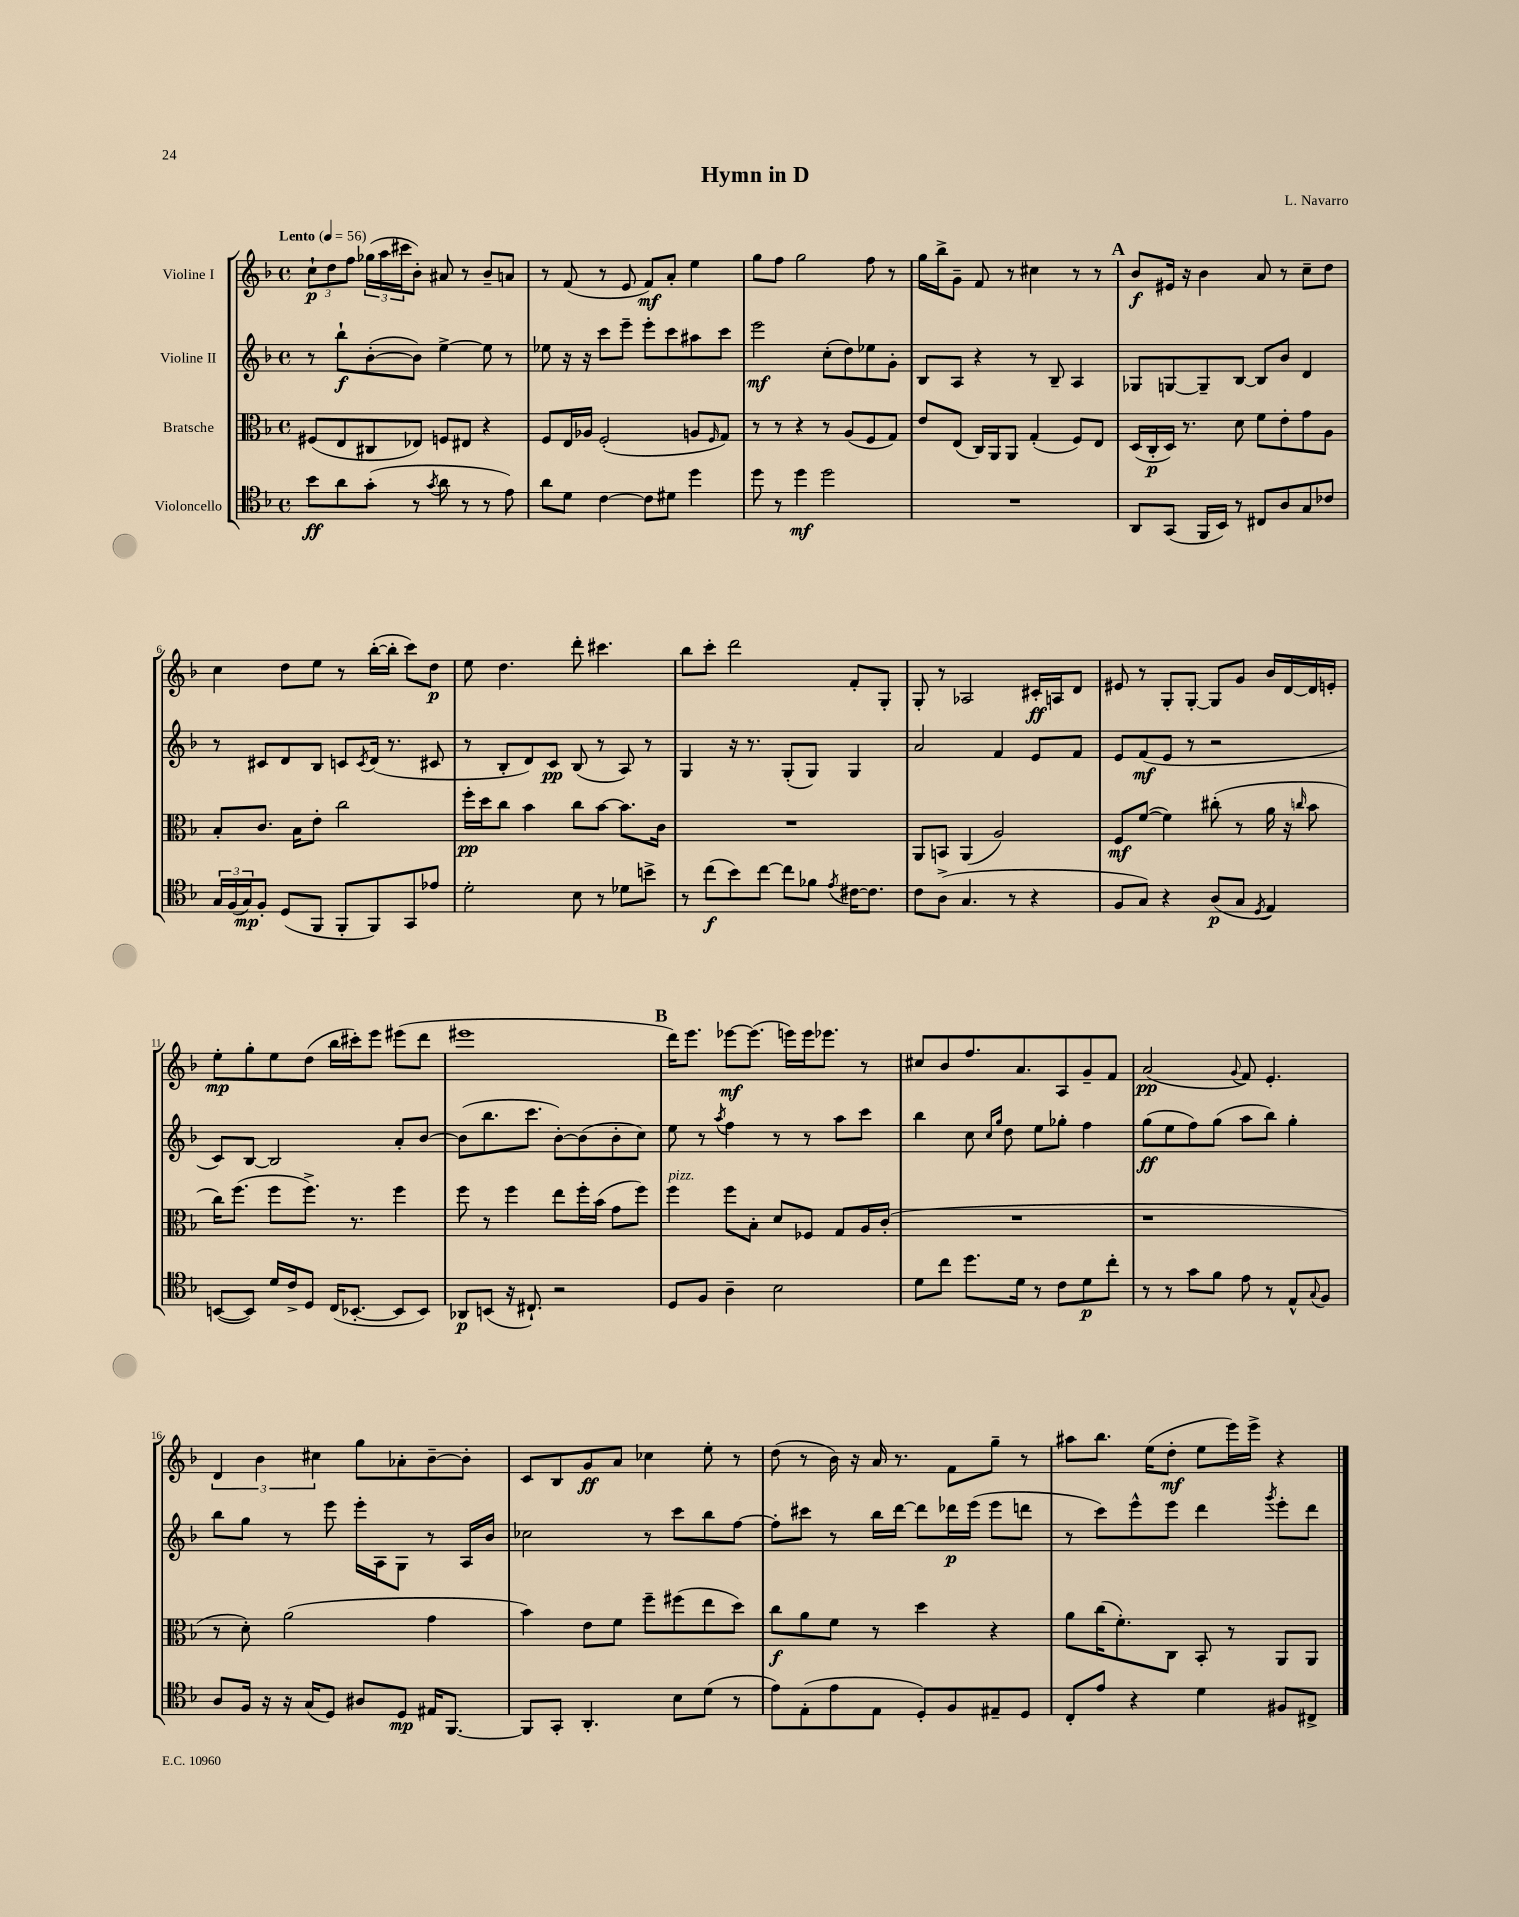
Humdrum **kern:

**kern	**dynam	**kern	**dynam	**kern	**dynam	**kern	**dynam
*part4	*part4	*part3	*part3	*part2	*part2	*part1	*part1
*staff4	*staff4	*staff3	*staff3	*staff2	*staff2	*staff1	*staff1
*I"Violoncello	*	*I"Bratsche	*	*I"Violine II	*	*I"Violine I	*
*clefC4	*	*clefC3	*	*clefG2	*	*clefG2	*
*k[b-]	*	*k[b-]	*	*k[b-]	*	*k[b-]	*
*M4/4	*	*M4/4	*	*M4/4	*	*M4/4	*
*met(c)	*	*met(c)	*	*met(c)	*	*met(c)	*
*MM56	*	*MM56	*	*MM56	*	*MM56	*
=1	=1	=1	=1	=1	=1	=1	=1
!	!	!	!	!	!	!LO:TX:a:B:t=Lento	!
8b-\L	ff	(8F#X/L	.	8r	.	12cc`\L	p
.	.	.	.	.	.	12dd\	.
8a\	.	8E/	.	8bb-`\L	f	.	.
.	.	.	.	.	.	12ff\J	.
(8g'\J	.	8C#X/	.	([8b-'\	.	(24gg-X\LL	.
.	.	.	.	.	.	24aa\	.
.	.	.	.	.	.	24ccc#X\J	.
8r	.	8E-X/J)	.	8b-\J])	.	8b-'\J)	.
8qg/	.	.	.	.	.	.	.
8a\	.	8Fn/L	.	[4ee^\	.	8a#X/	.
8r	.	8E#X/J	.	.	.	8r	.
8r	.	4r	.	8ee\]	.	8b-~/L	.
8e\)	.	.	.	8r	.	8an/J	.
=2	=2	=2	=2	=2	=2	=2	=2
8a\L	.	8F/L	.	8ee-X\	.	8r	.
8d\J	.	16E/L	.	16r	.	(8f/	.
.	.	16A-X/JJ	.	16r	.	.	.
[4c\	.	(2F'/	.	8ccc\L	.	8r	.
.	.	.	.	8eee~\J	.	8e/	.
8c\L]	.	.	.	8eee'\L	.	8f/L)	mf
8d#X\J	.	.	.	8ccc\	.	8a'/J	.
4dd\	.	8An/L	.	8aa#X\	.	4ee\	.
.	.	16qqF/	.	.	.	.	.
.	.	8G/J)	.	8ccc\J	.	.	.
=3	=3	=3	=3	=3	=3	=3	=3
8dd\	.	8r	.	2eee\	mf	8gg\L	.
8r	.	8r	.	.	.	8ff\J	.
4dd\	mf	4r	.	.	.	2gg\	.
2dd\	.	8r	.	(8cc'\L	.	.	.
.	.	(8A/L	.	8dd\)	.	.	.
.	.	8F/	.	8ee-X\	.	8ff\	.
.	.	8G/J)	.	8g'\J	.	8r	.
=4	=4	=4	=4	=4	=4	=4	=4
1r	.	8e/L	.	8B-/L	.	16gg\LL	.
.	.	.	.	.	.	16bb-^\J	.
.	.	(8E/J	.	8A/J	.	8g~\J	.
.	.	16C/LL)	.	4r	.	8f/	.
.	.	16AA/J	.	.	.	.	.
.	.	8AA/J	.	.	.	8r	.
.	.	(4G'/	.	8r	.	4cc#X\	.
.	.	.	.	8B-~/	.	.	.
.	.	8F/L)	.	4A/	.	8r	.
.	.	8E/J	.	.	.	8r	.
!!LO:REH:place=s1:t=A
=5	=5	=5	=5	=5	=5	=5	=5
8AA/L	.	(16D/LL	.	8G-X/L	.	8b-/L	f
.	.	16C'/	p	.	.	.	.
(8GG/J	.	16D/JJ)	.	[8Gn/	.	16e#X/Jk	.
.	.	8.r	.	.	.	16r	.
16FF/LL	.	.	.	8G~/]	.	4b-\	.
16BB-/JJ)	.	.	.	.	.	.	.
8r	.	8d\	.	[8B-/J	.	.	.
8C#X/L	.	8f\L	.	8B-/L]	.	8a/	.
8A/	.	8e'\	.	8b-/J	.	8r	.
8G/	.	8g\	.	4d/	.	8cc~\L	.
8c-X/J	.	8A\J	.	.	.	8dd\J	.
!!LO:LB:g=z
=6	=6	=6	=6	=6	=6	=6	=6
24G/LL	.	8B-'/L	.	8r	.	4cc\	.
(24F/	.	.	.	.	.	.	.
24G/J)	mp	.	.	.	.	.	.
8F'/J	.	8.c/J	.	8c#X/L	.	.	.
(8D/L	.	.	.	8d/	.	8dd\L	.
.	.	16B-\KL	.	.	.	.	.
8FF/J	.	8e'\J	.	8B-/J	.	8ee\J	.
8FF'/L	.	2cc\	.	8cn/L	.	8r	.
.	.	.	.	8qc/	.	.	.
8FF/)	.	.	.	(16d/Jk	.	([16bb-'\LL	.
.	.	.	.	8.r	.	16bb-'\JJ]	.
8GG/	.	.	.	.	.	8ccc\L)	.
8e-X/J	.	.	.	8c#X/	.	8dd\J	p
=7	=7	=7	=7	=7	=7	=7	=7
2d'\	.	16ff'\LL	pp	8r	.	8ee\	.
.	.	16dd\J	.	.	.	.	.
.	.	8cc\J	.	8B-'/L	.	4.dd\	.
.	.	4b-\	.	8d/)	.	.	.
.	.	.	.	8c/J	pp	.	.
8B-\	.	8cc\L	.	(8B-/	.	8ddd'\	.
8r	.	[8b-\J	.	8r	.	4.ccc#X\	.
8d-X\L	.	8.b-\L]	.	8A/)	.	.	.
8bn^\J	.	.	.	8r	.	.	.
.	.	16c\Jk	.	.	.	.	.
=8	=8	=8	=8	=8	=8	=8	=8
8r	.	1r	.	4G/	.	8bb-\L	.
(8cc\L	f	.	.	.	.	8ccc'\J	.
8b-\)	.	.	.	16r	.	2ddd\	.
.	.	.	.	8.r	.	.	.
[8cc\J	.	.	.	.	.	.	.
8cc\L]	.	.	.	(8G'/L	.	.	.
8f-X\J	.	.	.	8G/J)	.	.	.
8qe/	.	.	.	.	.	.	.
[16c#X\KL	.	.	.	4G/	.	8f'/L	.
8.c#\J]	.	.	.	.	.	.	.
.	.	.	.	.	.	8G'/J	.
=9	=9	=9	=9	=9	=9	=9	=9
8c\L	.	8AA/L	.	2a/	.	8G'/	.
(8A^\J	.	8BBn/J	.	.	.	8r	.
4.G/	.	(4AA/	.	.	.	2A-X/	.
.	.	2A/)	.	4f/	.	.	.
8r	.	.	.	.	.	.	.
4r	.	.	.	8e/L	.	16c#X'/LL	ff
.	.	.	.	.	.	16An/J	.
.	.	.	.	8f/J	.	8d/J	.
=10	=10	=10	=10	=10	=10	=10	=10
8F/L	.	8F/L	mf	8e/L	.	8e#X/	.
8G/J)	.	([8f/J	.	(8f/	mf	8r	.
4r	.	4f\])	.	8e/J	.	8G'/L	.
.	.	.	.	8r	.	[8G'/J	.
(8A/L	p	(8cc#X'\	.	2r	.	8G/L]	.
8G/J	.	8r	.	.	.	8g/J	.
8qD/	.	.	.	.	.	.	.
4E/)	.	16a\	.	.	.	16b-/LL	.
.	.	16r	.	.	.	[16d/	.
.	.	16qqccn/	.	.	.	.	.
.	.	8b-\	.	.	.	16d/]	.
.	.	.	.	.	.	16en'/JJ	.
!!LO:LB:g=z
=11	=11	=11	=11	=11	=11	=11	=11
([8BBn/L	.	16cc\KL)	.	8c/L)	.	8ee'\L	mp
.	.	(8.ff\J	.	.	.	.	.
8BB/J])	.	.	.	[8B-/J	.	8gg'\	.
16d/LL	.	8ff\L	.	2B-/]	.	8ee\	.
16c^/J	.	.	.	.	.	.	.
8D/J	.	8.ff^\J)	.	.	.	(8dd\J	.
(16C/KL	.	.	.	.	.	16bb-\LL	.
[8.BB-X'/J	.	8.r	.	.	.	16ccc#X'\J)	.
.	.	.	.	.	.	8eee\J	.
8BB-/L]	.	4ff\	.	8a'/L	.	(8eee#X\L	.
8BB-/J)	.	.	.	[8b-/J	.	8ddd\J	.
=12	=12	=12	=12	=12	=12	=12	=12
8AA-X/L	p	8ff\	.	(8b-\L]	.	1eee#X	.
(8BBn/J	.	8r	.	8.bb-\	.	.	.
16r	.	4ff\	.	.	.	.	.
8.C#X`/)	.	.	.	8.ccc\J	.	.	.
2r	.	8ee\L	.	[8b-'\L)	.	.	.
.	.	16ff'\L	.	(8b-\]	.	.	.
.	.	(16b-\JJ	.	.	.	.	.
.	.	8g\L	.	8b-'\	.	.	.
.	.	8ff\J)	.	8cc\J)	.	.	.
!!LO:REH:place=s1:t=B
=13	=13	=13	=13	=13	=13	=13	=13
!	!	!LO:TX:a:i:t=pizz.	!	!	!	!	!
8D/L	.	4ff\	.	8ee\	.	16ddd\KL)	.
.	.	.	.	.	.	8.eee\J	.
8F/J	.	.	.	8r	.	.	.
.	.	.	.	8qaa/	.	.	.
4A~\	.	8ff\L	.	4ff\	.	[8eee-X\L	mf
.	.	8B-'\J	.	.	.	(8.eee-\J]	.
2B-\	.	8d/L	.	8r	.	.	.
.	.	.	.	.	.	16eeen\LL)	.
.	.	8F-X/J	.	8r	.	16eee\J	.
.	.	.	.	.	.	8.eee-X\J	.
.	.	8G/L	.	8aa\L	.	.	.
.	.	16A/L	.	8ccc\J	.	8r	.
.	.	(16c'/JJ	.	.	.	.	.
=14	=14	=14	=14	=14	=14	=14	=14
8d\L	.	1r	.	4bb-\	.	8cc#X/L	.
8cc\J	.	.	.	.	.	8b-/	.
8.dd\L	.	.	.	8cc\	.	8.ff/	.
.	.	.	.	16qqcc/LL	.	.	.
.	.	.	.	16qqgg/JJ	.	.	.
.	.	.	.	8dd\	.	.	.
16d\Jk	.	.	.	.	.	8.a/	.
8r	.	.	.	8ee\L	.	.	.
8c\L	.	.	.	8gg-X'\J	.	8A/	.
8d\	p	.	.	4ff\	.	8g~/	.
8cc'\J	.	.	.	.	.	8f/J	.
=15	=15	=15	=15	=15	=15	=15	=15
8r	.	1r	.	(8gg\L	ff	(2a/	pp
8r	.	.	.	8ee\	.	.	.
8g\L	.	.	.	8ff\)	.	.	.
8f\J	.	.	.	(8gg\J	.	.	.
.	.	.	.	.	.	8qqg/	.
8e\	.	.	.	8aa\L	.	8f/)	.
8r	.	.	.	8bb-\J)	.	4.e'/	.
8E^^/L	.	.	.	4gg'\	.	.	.
8qqG/	.	.	.	.	.	.	.
8F/J	.	.	.	.	.	.	.
!!LO:LB:g=z
=16	=16	=16	=16	=16	=16	=16	=16
8A/L	.	8r	.	8bb-\L	.	6d/	.
16F/Jk	.	8d'\)	.	8gg\J	.	.	.
.	.	.	.	.	.	6b-\	.
16r	.	.	.	.	.	.	.
16r	.	(2a\	.	8r	.	.	.
(16G/KL	.	.	.	.	.	.	.
.	.	.	.	.	.	6cc#X\	.
8D/J)	.	.	.	8eee\	.	.	.
8A#X/L	.	.	.	16eee'\LL	.	8gg\L	.
.	.	.	.	16A\J	.	.	.
8D/J	mp	.	.	8G\J	.	8a-X'\	.
16E#X/KL	.	4g\	.	8r	.	[8b-~\	.
[8.FF/J	.	.	.	.	.	.	.
.	.	.	.	16A/LL	.	8b-'\J]	.
.	.	.	.	16b-/JJ	.	.	.
=17	=17	=17	=17	=17	=17	=17	=17
8FF/L]	.	4b-\)	.	2cc-X\	.	8c/L	.
8GG'/J	.	.	.	.	.	8B-/	.
4.AA'/	.	8e\L	.	.	.	8g/	ff
.	.	8f\J	.	.	.	8a/J	.
.	.	8ff~\L	.	8r	.	4cc-X\	.
8B-\L	.	(8ff#X\	.	8ccc\L	.	.	.
(8d\J	.	8ee\	.	8bb-\	.	8ee'\	.
8r	.	8dd\J)	.	[8ff\J	.	8r	.
=18	=18	=18	=18	=18	=18	=18	=18
8e\L)	.	8cc\L	f	8ff'\L]	.	(8dd\	.
(8E'\	.	8a\	.	8ccc#X\J	.	8r	.
8e\	.	8f\J	.	8r	.	16b-\)	.
.	.	.	.	.	.	16r	.
8E\J	.	8r	.	16bb-\LL	.	16a/	.
.	.	.	.	[16ddd\JJ	.	8.r	.
8D'/L)	.	4dd\	.	8ddd\L]	.	.	.
8F/	.	.	.	16ddd-X\L	p	8f\L	.
.	.	.	.	(16eee\JJ	.	.	.
8E#X~/	.	4r	.	8eee\L	.	8gg~\J	.
8D/J	.	.	.	8dddn\J	.	8r	.
=19	=19	=19	=19	=19	=19	=19	=19
8C'/L	.	8a\L	.	8r	.	8aa#X\L	.
8e/J	.	(16cc\K	.	8ccc\L)	.	8.bb-\J	.
.	.	8.f'\)	.	.	.	.	.
4r	.	.	.	8eee^^\	.	.	.
.	.	.	.	.	.	(16ee\KL	.
.	.	8C\J	.	8eee\J	.	8dd'\J	mf
4d\	.	8BB-'/	.	4ddd\	.	8ee\L	.
.	.	8r	.	.	.	16eee\L)	.
.	.	.	.	.	.	16eee^\JJ	.
.	.	.	.	8qggg/	.	.	.
8F#X/L	.	8AA/L	.	8eee'\L	.	4r	.
8C#X^/J	.	8AA/J	.	8ddd\J	.	.	.
==	==	==	==	==	==	==	==
*-	*-	*-	*-	*-	*-	*-	*-
